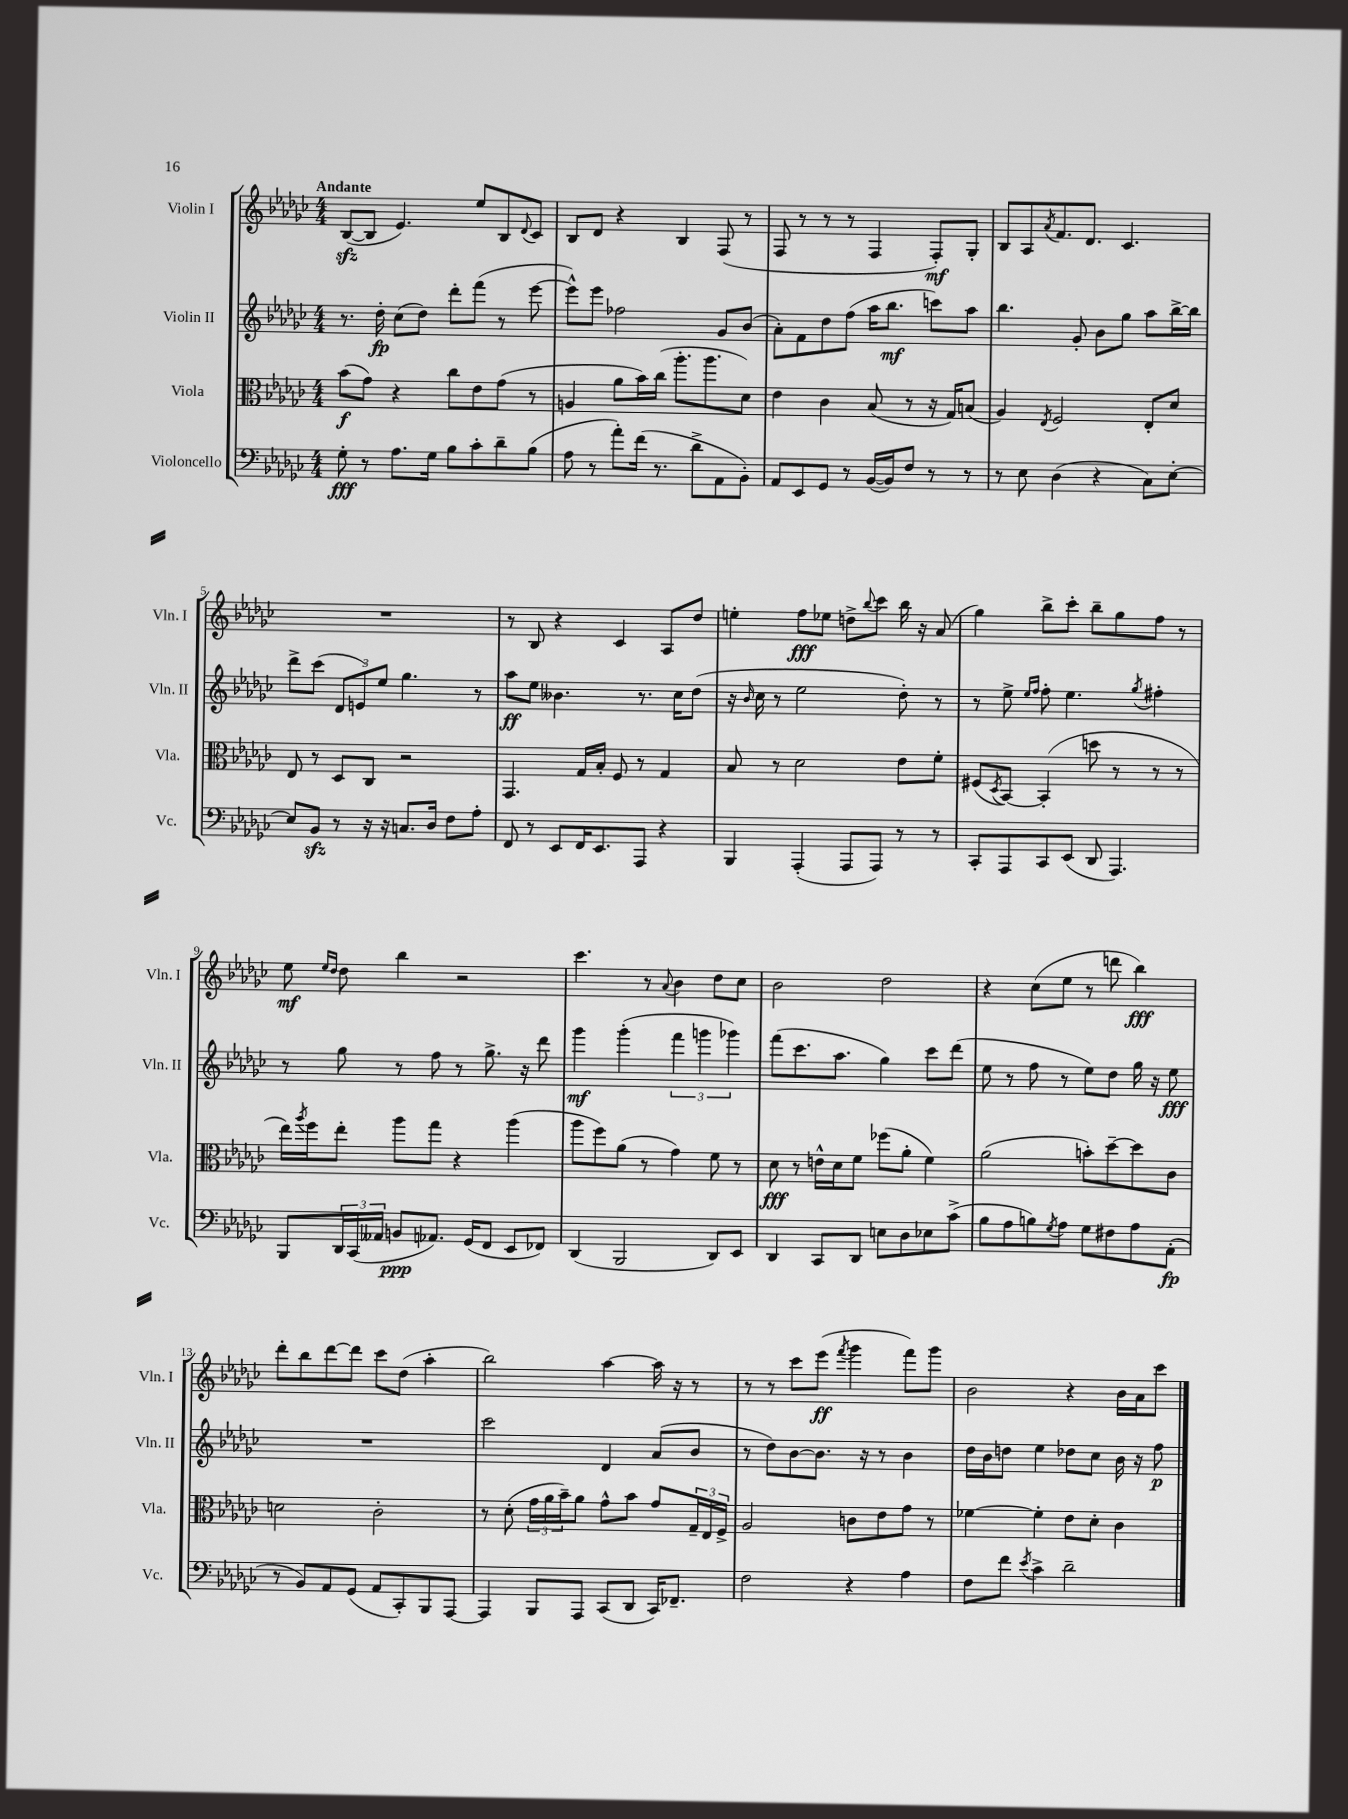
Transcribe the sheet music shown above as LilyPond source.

<<
\new StaffGroup <<
\new Staff = "s0" \with { instrumentName = "Violin I" shortInstrumentName = "Vln. I" } {
    \clef treble \key ges \major \numericTimeSignature \time 4/4 \tempo "Andante"
    bes8~\sfz( bes8 ees'4.) ees''8 bes8 \appoggiatura { des'8 } ces'8 |
    bes8 des'8 r4 bes4 f8( r8 |
    f8 r8 r8 r8 f4 f8-.\mf) ges8-. |
    bes8 aes8 \acciaccatura { aes'8 } f'8. des'8. ces'4. |
    R1 |
    r8 bes8 r4 ces'4 aes8 des''8 |
    e''4-. f''8\fff ees''8 d''8-> \appoggiatura { bes''8 } ces'''8 bes''16 r16 aes'8( |
    ges''4) bes''8-> ces'''8-. bes''8-- ges''8 f''8 r8 |
    ees''8\mf \grace { ees''16 des''16 } des''8 bes''4 r2 |
    ces'''4. r8 \appoggiatura { aes'8 } bes'4 des''8 ces''8 |
    bes'2 des''2 |
    r4 ces''8( ees''8 r8 d'''8 bes''4\fff) |
    des'''8-. bes''8 des'''8~ des'''8 ces'''8 des''8( aes''4-. |
    bes''2) aes''4~ aes''16 r16 r8 |
    r8 r8 ces'''8 ees'''8\ff( \acciaccatura { f'''8 } ges'''4 f'''8) ges'''8 |
    bes'2 r4 bes'16 aes'16 ces'''8 \bar "|." |
}
\new Staff = "s1" \with { instrumentName = "Violin II" shortInstrumentName = "Vln. II" } {
    \clef treble \key ges \major \numericTimeSignature \time 4/4
    r8. des''16-.\fp ces''8( des''8) des'''8-. f'''8( r8 ees'''8~ |
    ees'''8-^) ees'''8 fes''2 ges'8 bes'8( |
    aes'8-.) f'8 des''8 f''8( aes''16 bes''8.\mf c'''8) aes''8 |
    bes''4. ges'8-. bes'8 ges''8 aes''8 bes''16~-> bes''16 |
    des'''8-> ces'''8( \tuplet 3/2 { des'8 e'8) ees''8 } ges''4. r8 |
    aes''8\ff ees''8 beses'4. r8. ces''16 des''8( |
    r16 \grace { bes'16 } ces''16 r8 ees''2 des''8-.) r8 |
    r8 ees''8-> \grace { ees''16 f''16 } f''8-. ees''4. \acciaccatura { ges''8 } fis''4-. |
    r8 ges''8 r8 f''8 r8 ges''8.-> r16 des'''8 |
    ges'''4\mf ges'''4-.( \tuplet 3/2 { f'''4 g'''4 ges'''4) } |
    f'''8( ces'''8. aes''8. ges''4) ces'''8 des'''8( |
    ees''8 r8 f''8 r8 ees''8) des''8 ges''16 r16 ees''8\fff |
    R1 |
    ces'''2 des'4 aes'8( bes'8 |
    r8 des''8) bes'8~ bes'8. r16 r8 bes'4 |
    des''16 bes'16 d''8 ees''4 des''8 ces''8 bes'16 r16 f''8\p \bar "|." |
}
\new Staff = "s2" \with { instrumentName = "Viola" shortInstrumentName = "Vla." } {
    \clef alto \key ges \major \numericTimeSignature \time 4/4
    bes'8\f( ges'8) r4 ces''8 ees'8 ges'8( r8 |
    a4 aes'8 bes'16) ces''16( aes''8.-. aes''8. des'8) |
    ees'4 ces'4 bes8( r8 r16 ges16) b8( |
    aes4) \acciaccatura { ees8 } f2 ees8-. des'8 |
    ees8 r8 des8 ces8 r2 |
    ges,4. ges16 bes16-. f8 r8 ges4 |
    bes8 r8 des'2 ees'8 f'8-. |
    fis8( \acciaccatura { des8 } bes,8~) bes,4-.( d''8 r8 r8 r8 |
    ees''16) \acciaccatura { aes''8 } f''16 ees''8-. aes''8 ges''8 r4 aes''4( |
    aes''8 f''8) aes'8( r8 ges'4) f'8 r8 |
    des'8\fff r8 e'16-^ des'16 f'8 fes''8( aes'8-. f'4) |
    aes'2( b'8-.) des''8~-- des''8 ces'8 |
    d'2 ces'2-. |
    r8 des'8-.( \tuplet 3/2 { ges'16 aes'16 bes'16--) } aes'8 ges'8-^ bes'8 ges'8 \tuplet 3/2 { ges16-- ees16 f16-> } |
    aes2 c'8 ees'8 ges'8 r8 |
    fes'4~ fes'4-. ees'8 des'8-. ces'4 \bar "|." |
}
\new Staff = "s3" \with { instrumentName = "Violoncello" shortInstrumentName = "Vc." } {
    \clef bass \key ges \major \numericTimeSignature \time 4/4
    ges8-.\fff r8 aes8. ges16 bes8 ces'8-. des'8-- bes8( |
    aes8 r8 aes'8-.) f'16( r8. des'8-> aes,8 bes,8-.) |
    aes,8 ees,8 ges,8 r8 bes,16~( bes,16) f8 r8 r8 |
    r8 ees8 des4( r4 ces8) ees8~-. |
    ees8 bes,8\sfz r8 r16 r16 c8. des16 f8 aes8-. |
    f,8 r8 ees,8 f,16 ees,8. aes,,8 r4 |
    bes,,4 aes,,4-.( aes,,8 aes,,8) r8 r8 |
    ces,8-. aes,,8 ces,8 ees,8( des,8 aes,,4.) |
    bes,,8 \tuplet 3/2 { des,16 ces,16( aeses,16 } b,8\ppp aes,8.) ges,16( f,8 ees,8 fes,8) |
    des,4( bes,,2 des,8) ees,8 |
    des,4 ces,8 des,8 e8 des8 ees8 ces'8->( |
    bes8 aes8 b8) \acciaccatura { ges8 } aes8 ges8 fis8 aes8 aes,8-.\fp( |
    r8 bes,8) aes,8 ges,8( aes,8 ces,8-.) bes,,8 aes,,8~ |
    aes,,4 bes,,8 aes,,8 ces,8( des,8 ces,16) fes,8.-- |
    f2 r4 aes4 |
    f8 f'8 \acciaccatura { ees'8 } ces'4-> des'2-- \bar "|." |
}
>>
>>
